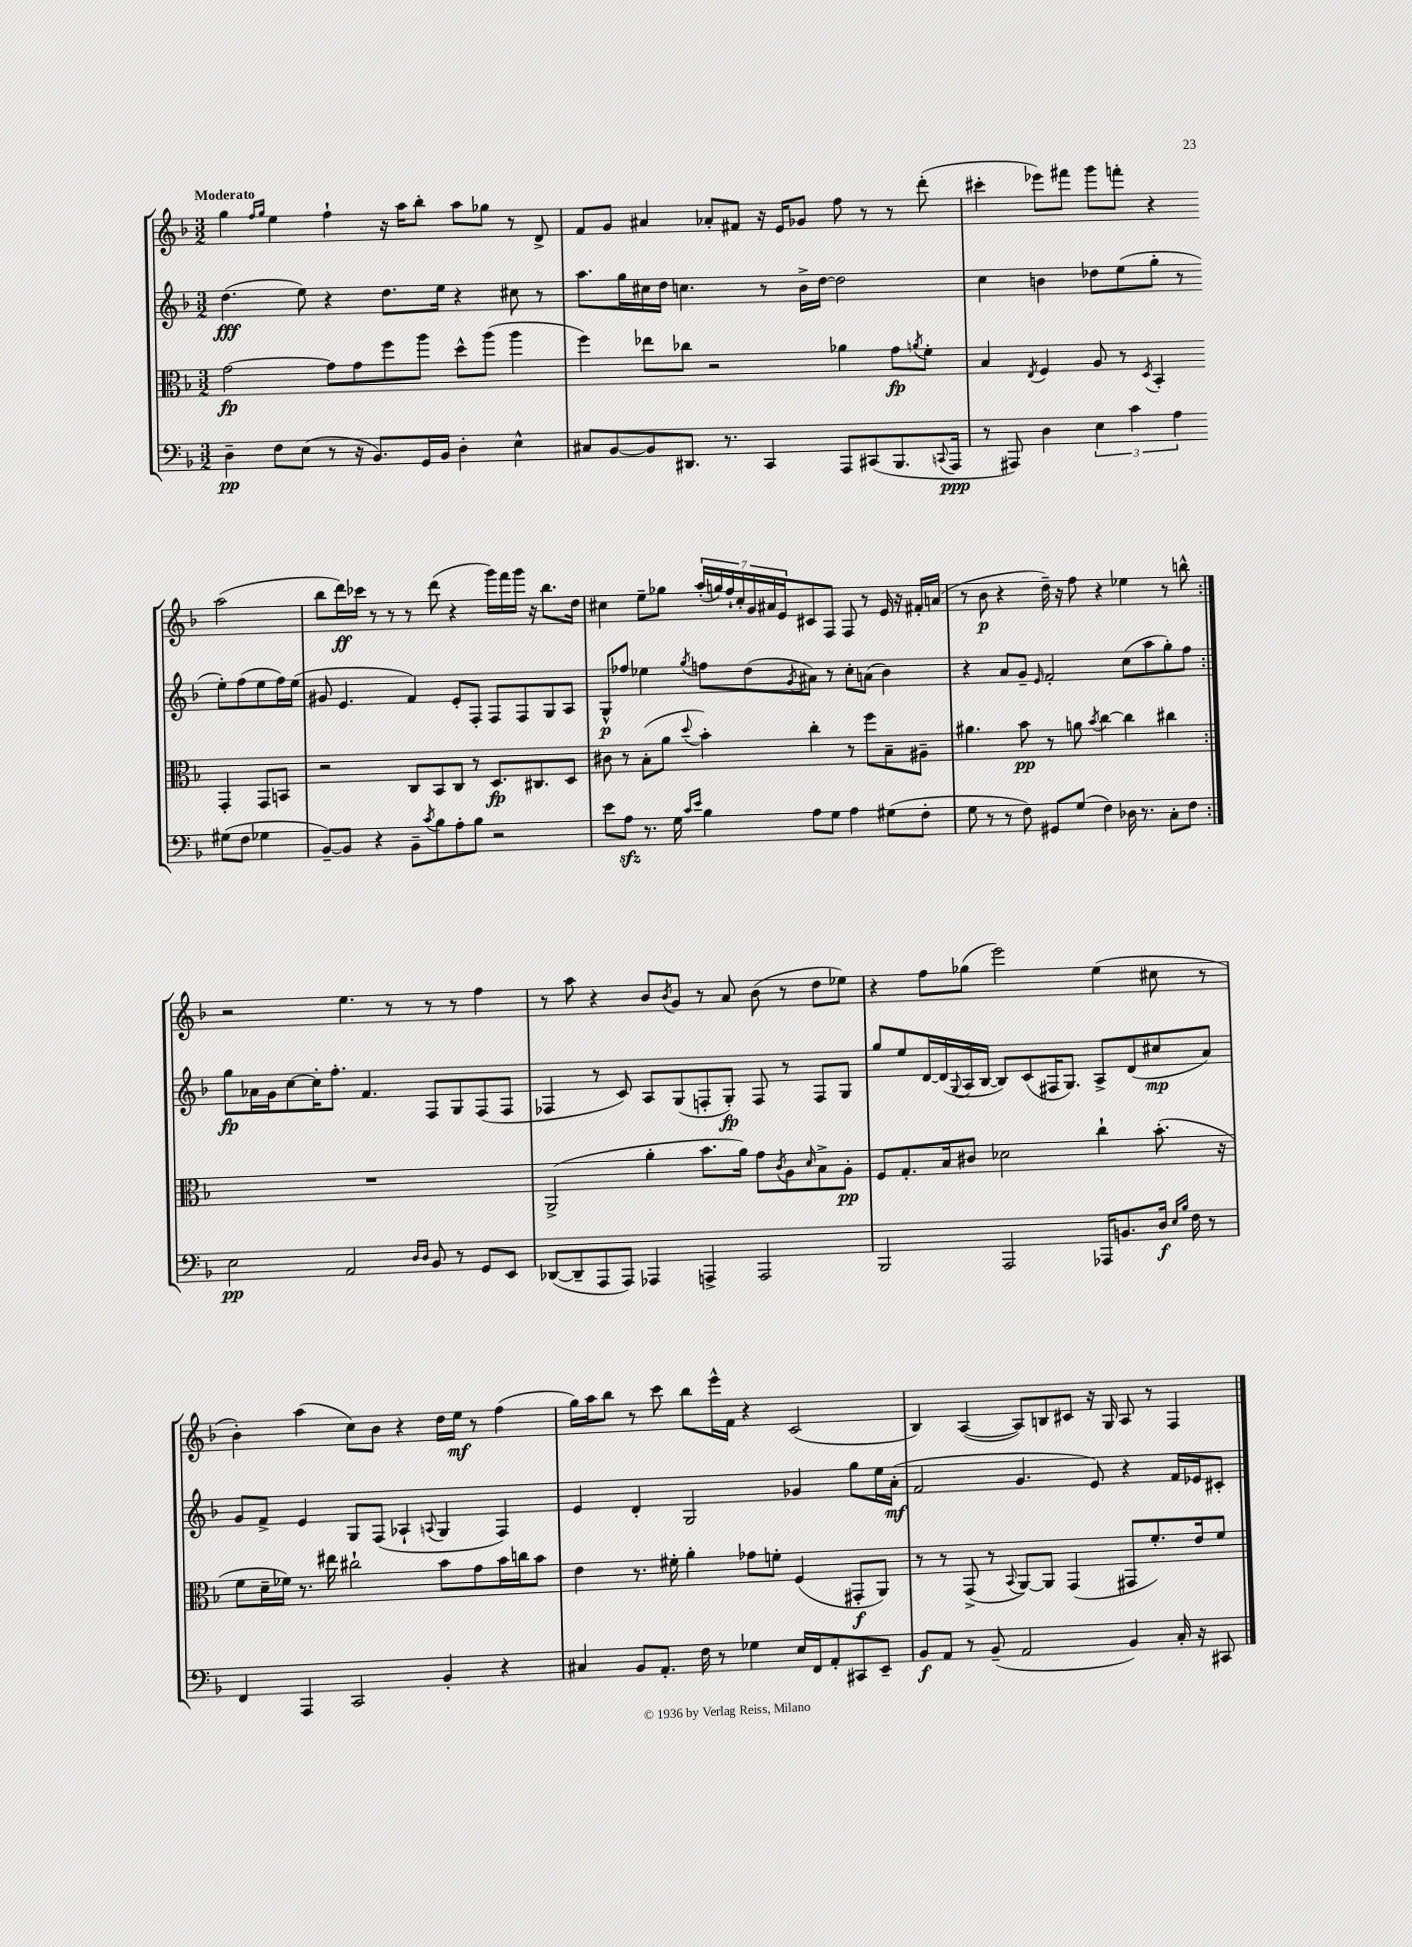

**kern	**dynam	**kern	**dynam	**kern	**dynam	**kern	**dynam
*part4	*part4	*part3	*part3	*part2	*part2	*part1	*part1
*staff4	*staff4	*staff3	*staff3	*staff2	*staff2	*staff1	*staff1
*clefF4	*	*clefC3	*	*clefG2	*	*clefG2	*
*k[b-]	*	*k[b-]	*	*k[b-]	*	*k[b-]	*
*M3/2	*	*M3/2	*	*M3/2	*	*M3/2	*
=1	=1	=1	=1	=1	=1	=1	=1
!	!	!	!	!	!	!LO:TX:a:B:t=Moderato	!
4D~\	pp	[2g\	fp	(4.dd\	fff	4gg\	.
.	.	.	.	.	.	16qqff/LL	.
.	.	.	.	.	.	16qqgg/JJ	.
8F\L	.	.	.	.	.	4ee\	.
(8E\J	.	.	.	8ee\)	.	.	.
8r	.	8g\L]	.	4r	.	4ff`\	.
16r	.	8g\	.	.	.	.	.
8.BB-/L)	.	.	.	.	.	.	.
.	.	8ff\	.	8.dd\L	.	16r	.
.	.	.	.	.	.	16aa\KL	.
16GG/L	.	8aa\J	.	.	.	8bb-'\J	.
16BB-/JJ	.	.	.	16ee\Jk	.	.	.
4D'\	.	8dd^^\L	.	4r	.	8aa\L	.
.	.	(8aa\J	.	.	.	8gg-X\J	.
4E^^\	.	4aa\	.	8cc#X\	.	8r	.
.	.	.	.	8r	.	8d^/	.
=2	=2	=2	=2	=2	=2	=2	=2
8C#X/L	.	4ff\)	.	8.aa\L	.	8f/L	.
[8BB-/	.	.	.	.	.	8g/J	.
.	.	.	.	16gg\L	.	.	.
8BB-/]	.	8ee-X\L	.	16cc#X\	.	4a#X/	.
.	.	.	.	16dd\JJ	.	.	.
8.DD#X/J	.	8cc-X\J	.	4.ccn\	.	.	.
.	.	2r	.	.	.	8a-X'/L	.
8.r	.	.	.	.	.	.	.
.	.	.	.	.	.	8f#X/J	.
4CC/	.	.	.	8r	.	16r	.
.	.	.	.	.	.	16e/KL	.
.	.	.	.	16b-^\LL	.	8g-X/J	.
.	.	.	.	[16dd\JJ	.	.	.
8AAA/L	.	4a-X\	.	2dd\]	.	8ff\	.
(8CC#X/	.	.	.	.	.	8r	.
8.BBB-/	.	8g\L	fp	.	.	8r	.
.	.	8qan/	.	.	.	.	.
.	.	8f'\J	.	.	.	(8ddd'\	.
8qqCCn/	.	.	.	.	.	.	.
16AAA/Jk	ppp	.	.	.	.	.	.
=3	=3	=3	=3	=3	=3	=3	=3
8r	.	4B-/	.	4cc\	.	4ccc#X'\	.
8AAA#X/)	.	.	.	.	.	.	.
.	.	8qE/	.	.	.	.	.
4D\	.	4F/	.	4bn\	.	8eee-X\L)	.
.	.	.	.	.	.	8fff#X\J	.
6E\	.	8A/	.	8dd-X\L	.	8ggg\L	.
.	.	8r	.	(8ee\	.	8fffn'\J	.
6c\	.	.	.	.	.	.	.
.	.	8qD/	.	.	.	.	.
.	.	4BB-'/	.	8gg'\J	.	4r	.
6A\	.	.	.	.	.	.	.
.	.	.	.	8r	.	.	.
(8G#X\L	.	4GG'/	.	8ee'\L)	.	(2aa\	.
8F\J	.	.	.	(8ff\	.	.	.
4G-X\	.	8GG/L	.	8ee\	.	.	.
.	.	8BBn/J	.	16ff\L)	.	.	.
.	.	.	.	(16ee\JJ	.	.	.
!!LO:LB:g=z
=4	=4	=4	=4	=4	=4	=4	=4
[8BB-~/L)	.	2r	.	8g#X/	.	8bb-\L	.
8BB-/J]	.	.	.	4.e/	.	16ddd\L)	ff
.	.	.	.	.	.	16ccc-X\JJ	.
4r	.	.	.	.	.	8r	.
.	.	.	.	.	.	8r	.
8BB-~\L	.	8C/L	.	4f/)	.	8r	.
8qc/	.	.	.	.	.	.	.
8B-\	.	8BB-/	.	.	.	(8ddd\	.
8A'\	.	8C/J	.	8e'/L	.	4r	.
8B-\J	.	8r	.	8F'/J	.	.	.
2r	.	8.D/L	fp	8F/L	.	16ggg\LL)	.
.	.	.	.	.	.	16fff\	.
.	.	.	.	8F/	.	16ggg\JJ	.
.	.	8.C#X/	.	.	.	16r	.
.	.	.	.	8G/	.	8.bb-\L	.
.	.	8D/J	.	8A/J	.	.	.
.	.	.	.	.	.	16dd\Jk	.
=5	=5	=5	=5	=5	=5	=5	=5
8e\L	.	8c#X\	.	8G^^/L	p	4cc#X\	.
8Azz\J	.	8r	.	8ff-X/J	.	.	.
8.r	.	(8B-'\L	.	4ee-X\	.	8ee~\L	.
.	.	8a\J	.	.	.	8gg-X\J	.
16G\	.	.	.	.	.	.	.
16qqc/LL	.	.	.	.	.	.	.
16qqe/JJ	.	8qqdd/	.	8qgg/	.	.	.
4B-\	.	4b-'\)	.	8ffn\L	.	(28aa'/LL	.
.	.	.	.	.	.	28ggn/)	.
.	.	.	.	.	.	28ff`/	.
.	.	.	.	.	.	28cc#'/	.
.	.	.	.	(8dd\	.	.	.
.	.	.	.	.	.	28g/	.
.	.	.	.	.	.	28a#X/	.
.	.	.	.	.	.	28e/J	.
.	.	.	.	8qg/	.	.	.
8A\L	.	4cc'\	.	8a#X\J)	.	8c#X/	.
8G\J	.	.	.	8r	.	8F/J	.
4A\	.	8r	.	8cc'\L	.	8F/	.
.	.	8ff\L	.	(8an\J	.	8r	.
(8G#X\L	.	8B-~\	.	4b-\)	.	16e/	.
.	.	.	.	.	.	16r	.
8F'\J	.	8A#X~\J	.	.	.	16f#X'/LL	.
.	.	.	.	.	.	(16an/JJ	.
=6	=6	=6	=6	=6	=6	=6	=6
8G\	.	4.a#X\	.	4r	.	8r	.
8r	.	.	.	.	.	8b-\	p
8r	.	.	.	8a/L	.	4r	.
8F\)	.	8b-\	pp	8g~/J	.	.	.
.	.	.	.	16qqe/	.	.	.
8GG#X/L	.	8r	.	2f'/	.	16dd~\)	.
.	.	.	.	.	.	16r	.
(8G/J	.	8an\	.	.	.	8ff\	.
.	.	8qb-/	.	.	.	.	.
4F\)	.	[4cc\	.	.	.	4r	.
16D-X\	.	4cc\]	.	(8cc\L	.	4ee-X\	.
8.r	.	.	.	.	.	.	.
.	.	.	.	8aa\	.	.	.
8C'\L	.	4cc#X\	.	8gg'\)	.	8r	.
8F\J	.	.	.	8ff\J	.	8bbn^^\	.
!!LO:LB:g=z
=7:|!	=7:|!	=7:|!	=7:|!	=7:|!	=7:|!	=7:|!	=7:|!
2E\	pp	1.r	.	8gg\L	fp	2r	.
.	.	.	.	16a-X\L	.	.	.
.	.	.	.	16g\J	.	.	.
.	.	.	.	[8cc\	.	.	.
.	.	.	.	16cc'\K]	.	.	.
.	.	.	.	8.ff'\J	.	.	.
2AA/	.	.	.	.	.	4.ee\	.
.	.	.	.	4.f/	.	.	.
.	.	.	.	.	.	8r	.
16qqD/LL	.	.	.	.	.	.	.
16qqD/JJ	.	.	.	.	.	.	.
8BB-/	.	.	.	8F/L	.	8r	.
8r	.	.	.	8G/	.	8r	.
8GG/L	.	.	.	(8F/	.	4ff\	.
8EE/J	.	.	.	8F/J	.	.	.
=8	=8	=8	=8	=8	=8	=8	=8
([8DD-X/L	.	(2AA^/	.	4F-X/	.	8r	.
8DD-~/]	.	.	.	.	.	8aa\	.
8AAA/	.	.	.	8r	.	4r	.
8AAA/J)	.	.	.	8c/)	.	.	.
4AAA-X/	.	4a'\	.	8A/L	.	8b-/L	.
.	.	.	.	.	.	8qb-/	.
.	.	.	.	(8G/	.	8g/J	.
4AAAn^/	.	8.b-\L	.	8Fn'/	.	8r	.
.	.	.	.	8G'/J)	fp	8a/	.
.	.	16a\Jk)	.	.	.	.	.
2AAA/	.	8g\L	.	8F/	.	(8b-\	.
.	.	8qc/	.	.	.	.	.
.	.	8A\	.	8r	.	8r	.
.	.	16qqd/	.	.	.	.	.
.	.	8B-^\	.	8F/L	.	8dd\L	.
.	.	8A'\J	pp	8G/J	.	8ee-X\J)	.
=9	=9	=9	=9	=9	=9	=9	=9
2BBB-/	.	8F/L	.	8gg/L	.	4r	.
.	.	8.G'/	.	8ee/	.	.	.
.	.	.	.	[16d/L	.	8ff\L	.
.	.	16B-/k	.	(16d/]	.	.	.
.	.	.	.	8qqG/	.	.	.
.	.	8c#X/J	.	16A/	.	(8gg-X\J	.
.	.	.	.	[16B-/JJ	.	.	.
2AAA/	.	2d-X\	.	8B-/L])	.	2eee\)	.
.	.	.	.	(8c/	.	.	.
.	.	.	.	16F#X/K	.	.	.
.	.	.	.	8.G/J)	.	.	.
16AAA-X/KL	.	4cc`\	.	8A^/L	.	(4ee\	.
8.BBn/	.	.	.	.	.	.	.
.	.	.	.	(8d/	.	.	.
16D/Jk	f	(8.b-'\	.	8cc#X/	mp	8cc#X\	.
16qqE/LL	.	.	.	.	.	.	.
16qqB-/JJ	.	.	.	.	.	.	.
16F\	.	.	.	.	.	.	.
8r	.	.	.	8a/J)	.	8r	.
.	.	16r	.	.	.	.	.
!!LO:LB:g=z
=10	=10	=10	=10	=10	=10	=10	=10
4FF/	.	8f\L	.	8g/L	.	4b-'\)	.
.	.	16d~\L	.	8f^/J	.	.	.
.	.	16f-X\JJ)	.	.	.	.	.
4AAA/	.	8.r	.	4e/	.	(4aa\	.
.	.	16ee#X\	.	.	.	.	.
2CC/	.	2cc#X`\	.	8G/L	.	8cc\L)	.
.	.	.	.	(8F/J	.	8b-\J	.
.	.	.	.	4A-X`/	.	4r	.
.	.	.	.	8qqAn/	.	.	.
4BB-'/	.	8b-\L	.	4G/	.	16dd\LL	.
.	.	.	.	.	.	16ee\JJ	mf
.	.	8g\	.	.	.	8r	.
4r	.	16b-\L	.	4F/)	.	(4ff\	.
.	.	16ccn\J	.	.	.	.	.
.	.	8b-\J	.	.	.	.	.
=11	=11	=11	=11	=11	=11	=11	=11
4C#X/	.	4e\	.	4e/	.	16gg\LL)	.
.	.	.	.	.	.	16aa\J	.
.	.	.	.	.	.	8bb-\J	.
8BB-/L	.	8.r	.	4d'/	.	8r	.
8.AA'/J	.	.	.	.	.	8ccc\	.
.	.	16f#X'\	.	.	.	.	.
.	.	4a'\	.	2G/	.	8bb-\L	.
16F\	.	.	.	.	.	.	.
8r	.	.	.	.	.	16eee^^\L	.
.	.	.	.	.	.	16f\JJ	.
4G-X\	.	8g-X\L	.	.	.	4r	.
.	.	8fn'\J	.	.	.	.	.
16E/LL	.	(4F/	.	4g-X/	.	(2c/	.
16FF/J	.	.	.	.	.	.	.
8AA'/	.	.	.	.	.	.	.
8CC#X/	.	8GG#X'/L	f	8gg\L	.	.	.
8EE~/J	.	8AA/J)	.	16ee\L	.	.	.
.	.	.	.	(16a'\JJ	mf	.	.
=12	=12	=12	=12	=12	=12	=12	=12
8BB-/L	f	8r	.	2f/	.	4B-/)	.
8AA/J	.	8r	.	.	.	.	.
8r	.	(8GG^/	.	.	.	([4A/	.
(8BB-~/	.	8r	.	.	.	.	.
.	.	8qqBB-/	.	.	.	.	.
2AA/	.	[8AA/L)	.	4.g/	.	8A/L])	.
.	.	8AA/J]	.	.	.	8Bn/	.
.	.	(4GG/	.	.	.	8c#X/J	.
.	.	.	.	8e/)	.	16r	.
.	.	.	.	.	.	16G/	.
4BB-/)	.	8GG#X/L	.	4r	.	8A/	.
.	.	8.f'/)	.	.	.	8r	.
16C'/	.	.	.	16f/LL	.	4F/	.
16r	.	16e/k	.	16e-X/J	.	.	.
8CC#X/	.	8f/J	.	8c#X'/J	.	.	.
==	==	==	==	==	==	==	==
*-	*-	*-	*-	*-	*-	*-	*-
